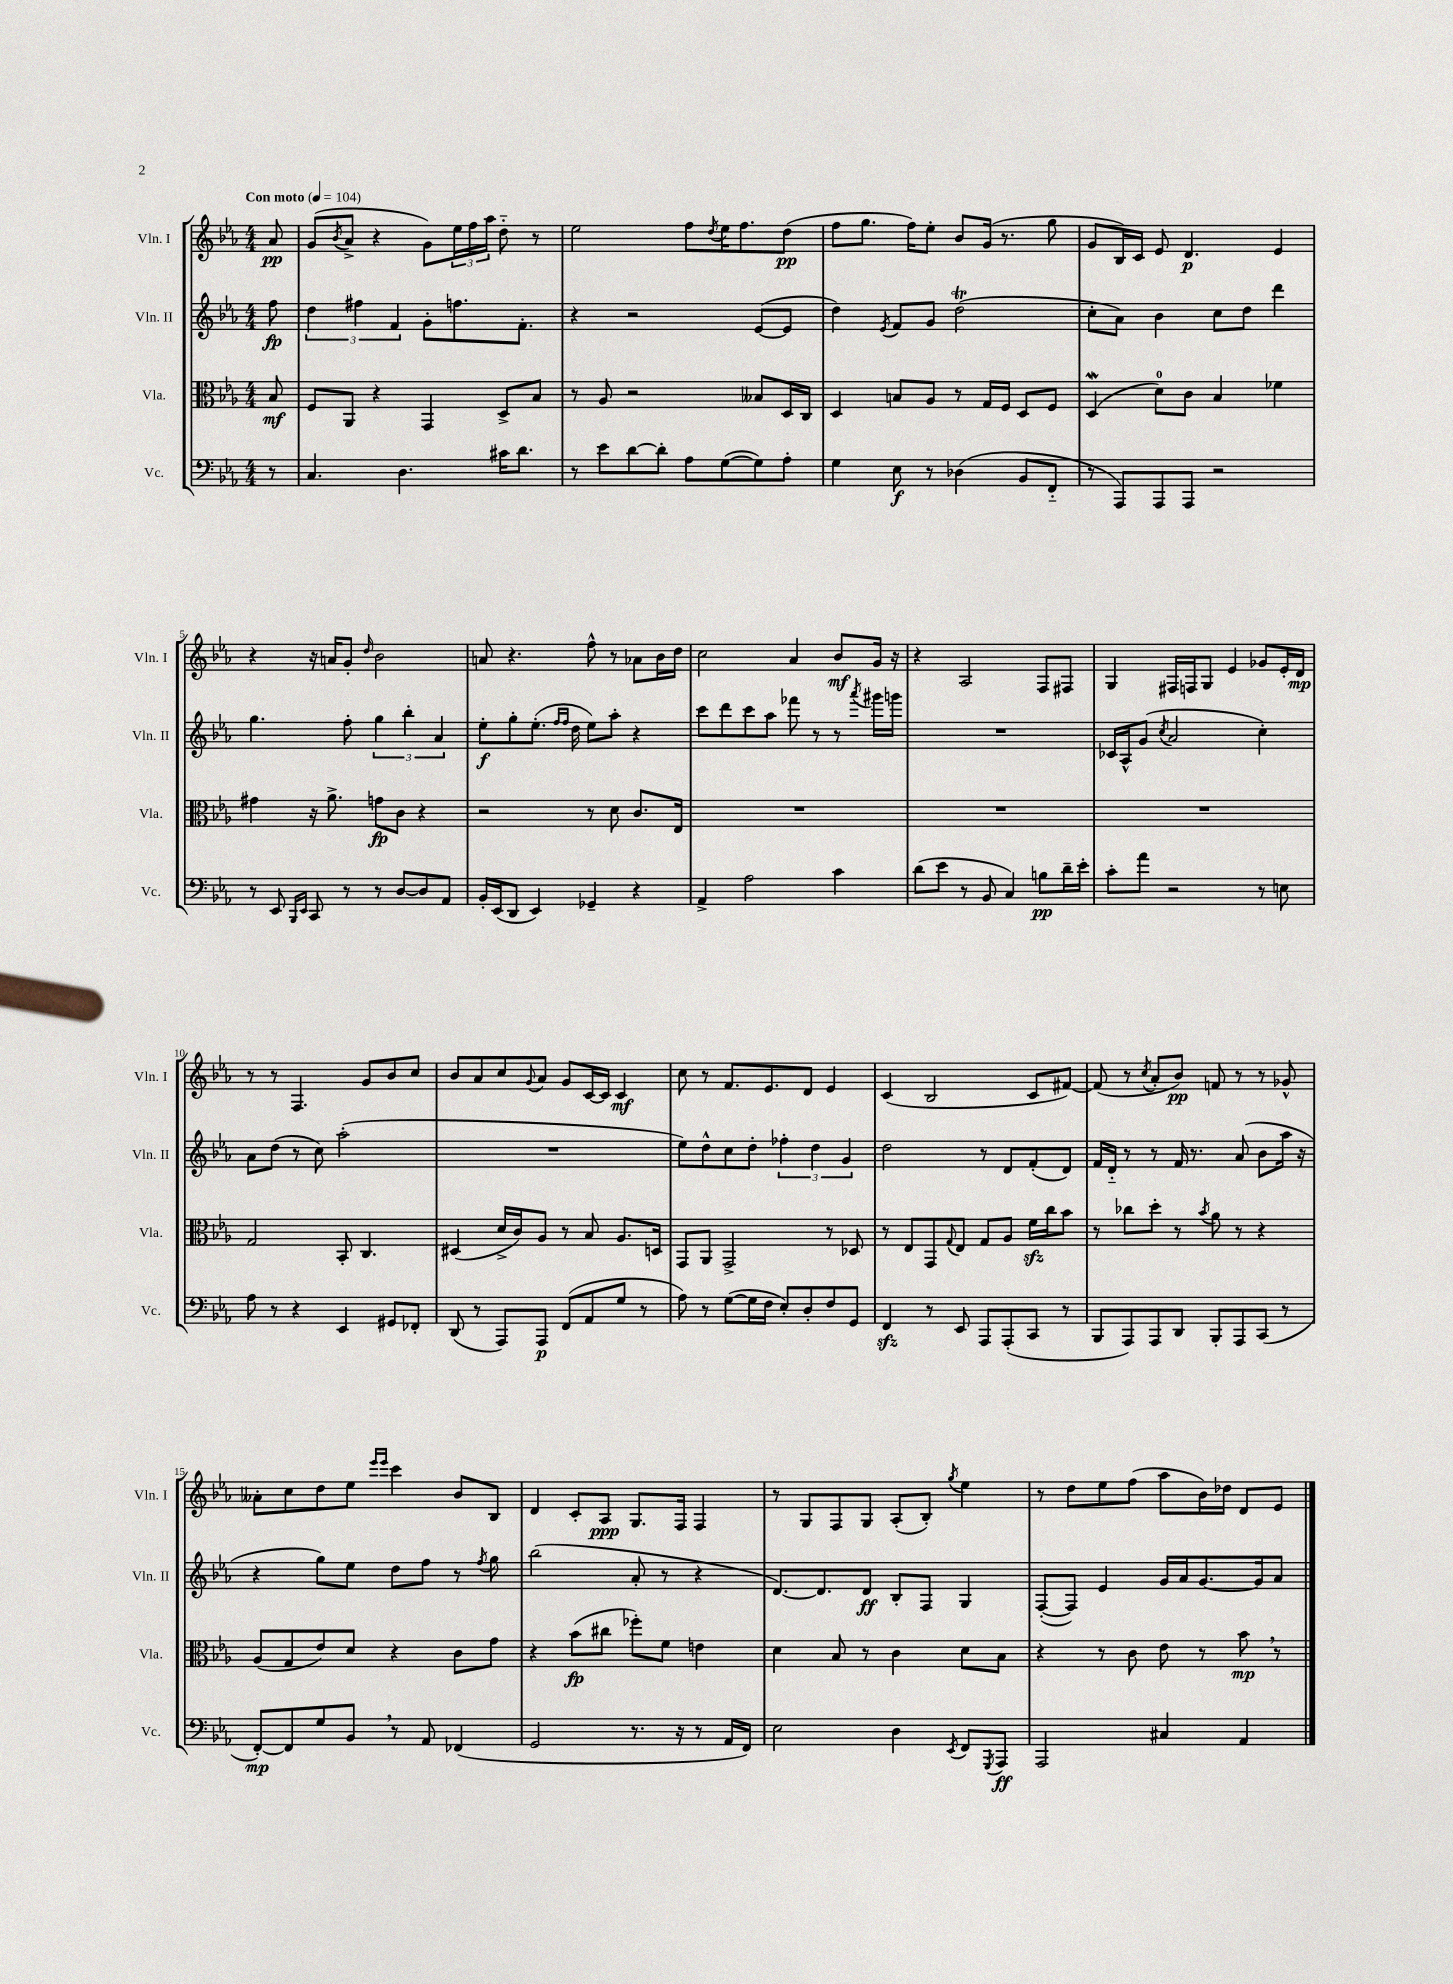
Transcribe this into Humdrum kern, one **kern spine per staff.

**kern	**kern	**kern	**kern
*staff4	*staff3	*staff2	*staff1
*clefF4	*clefC3	*clefG2	*clefG2
*k[b-e-a-]	*k[b-e-a-]	*k[b-e-a-]	*k[b-e-a-]
*M4/4	*M4/4	*M4/4	*M4/4
*MM104	*MM104	*MM104	*MM104
8r	8B-	8ff	8a-
=	=	=	=
4.C	8F	6dd	(8g
.	.	.	8qb-
.	8AA-	.	8a-^
.	.	6ff#	.
.	4r	.	4r
.	.	6f	.
4.D	.	.	.
.	4GG	8g'	8g)
.	.	8.ff	24ee-
.	.	.	24ff
.	.	.	24aa-
16c#	8D^	.	8dd'~
8.d	.	8.f'	.
.	8B-	.	8r
=	=	=	=
8r	8r	4r	2ee-
8e-	8A-	.	.
[8d	2r	2r	.
8d']	.	.	.
8A-	.	.	8ff
.	.	.	8qdd
([8G	.	.	16ee-
.	.	.	8.ff
8G])	8B--	([8e-	.
8A-'	16D	8e-]	(8dd
.	16C	.	.
=	=	=	=
4G	4D	4dd)	8ff
.	.	.	8.gg
.	.	8qe-	.
8E-	8B	8f	.
.	.	.	16ff)
8r	8A-	8g	8ee-'
(4D-	8r	(2dd	8b-
.	16G	.	(16g
.	16F	.	8.r
8BB-	8D	.	.
8FF'~	8F	.	8gg
=	=	=	=
8r	(4D	8cc'	8g
8AAA-)	.	8a-)	16B-)
.	.	.	16c
8AAA-	8d)	4b-	8e-
8AAA-	8c	.	4.d
2r	4B-	8cc	.
.	.	8dd	.
.	4f-	4ddd	4e-
=	=	=	=
8r	4g#	4.gg	4r
8EE-	.	.	.
16qqBBB-	.	.	.
16qqEE-	.	.	.
8CC	16r	.	16r
.	8.a-^	.	16a
8r	.	8ff'	8g'
.	.	.	16qqdd
8r	8g	6gg	2b-
[8D	8c	.	.
.	.	6bb-'	.
8D]	4r	.	.
.	.	6a-	.
8AA-	.	.	.
=	=	=	=
16BB-'	2r	8ee-'	8a
(16EE-	.	.	.
8DD	.	8gg'	4.r
4EE-)	.	(8.ee-'	.
.	.	16qqff	.
.	.	16qqff	.
.	.	16dd	.
4GG-~	8r	8ee-)	8ff^^
.	8d	8aa-'	8r
4r	8.c	4r	8a-
.	.	.	16b-
.	16E-	.	16dd
=	=	=	=
4AA-^	1r	8ccc	2cc
.	.	8ddd	.
2A-	.	8ccc	.
.	.	8aa-	.
.	.	8fff-	4a-
.	.	8r	.
4c	.	8r	8b-
.	.	8qaaa-	.
.	.	16ggg#	16g
.	.	16ggg	16r
=	=	=	=
(8d	1r	1r	4r
8e-	.	.	.
8r	.	.	2A-
8BB-	.	.	.
4C)	.	.	.
8B	.	.	8F
16d~	.	.	8F#
16e-'	.	.	.
=	=	=	=
8c'	1r	16c-	4G
.	.	16A-^^	.
8a-	.	(8g	.
.	.	8qcc	.
2r	.	2a-	16F#
.	.	.	16F
.	.	.	8G
.	.	.	4e-
8r	.	4cc')	8g-
8E	.	.	16e-'
.	.	.	16d
=	=	=	=
8A-	2G	8a-	8r
8r	.	(8dd	8r
4r	.	8r	4.F
.	.	8cc)	.
4EE-	8BB-'	(2aa-'	.
.	4.C	.	8g
8GG#	.	.	8b-
8FF-'	.	.	8cc
=	=	=	=
(8DD	(4D#	1r	8b-
8r	.	.	8a-
8AAA-)	16d^	.	8cc
.	16c)	.	.
.	.	.	8qqg
8AAA-	8A-	.	8a-
(8FF	8r	.	8g
8AA-	8B-	.	[16c
.	.	.	16c]
8G	8.A-	.	4c
8r	.	.	.
.	16D	.	.
=	=	=	=
8A-)	8GG	8ee-)	8cc
8r	8AA-	8dd^^	8r
([8G	2GG^	8cc	8.f
16G]	.	8dd'	.
16F	.	.	8.e-
8E-')	.	6ff-'	.
8D'	.	.	8d
.	.	6dd	.
8F	8r	.	4e-
.	.	6g	.
8GG	8D-	.	.
=	=	=	=
4FF	8r	2dd	(4c
.	8E-	.	.
8r	8GG	.	2B-
.	8qqG	.	.
8EE-	8E-	.	.
8AAA-	8G	8r	.
(8AAA-'	8A-	8d	.
8CC	16f	(8f'	8c
.	16cc	.	.
8r	8b-	8d)	[8f#)
=	=	=	=
8BBB-	8r	16f	(8f#]
.	.	16d'~	.
8AAA-)	8cc-	8r	8r
.	.	.	8qcc
8AAA-	8dd'	8r	8a-'
8DD	8r	16f	8b-)
.	.	8.r	.
.	8qb-	.	.
8BBB-'	8a-	.	8f
8AAA-	8r	(8a-	8r
(8CC	4r	8b-	8r
8r	.	16aa-	8g-^^
.	.	16r	.
=	=	=	=
[8FF')	(8A-	4r	8a--'
8FF]	8G	.	8cc
8G	8e-)	8gg)	8dd
8BB-	8d	8ee-	8ee-
.	.	.	16qqeee-
.	.	.	16qqeee-
8r	4r	8dd	4ccc
8AA-	.	8ff	.
(4FF-	8c	8r	8b-
.	.	8qff	.
.	8g	8gg	8B-
=	=	=	=
2GG	4r	(2bb-	4d
.	(8b-	.	8c'
.	8cc#	.	8A-
8.r	8ff-')	8a-'	8.G
.	8f	8r	.
16r	.	.	16F
8r	4e	4r	4F
16AA-	.	.	.
16FF)	.	.	.
=	=	=	=
2E-	4d	[8.d)	8r
.	.	.	8G
.	.	8.d]	.
.	8B-	.	8F
.	8r	8d	8G
4D	4c	8B-'	(8A-'
.	.	8F	8B-')
8qEE-	.	.	8qgg
8FF	8d	4G	4ee-
8qGGG	.	.	.
8AAA-	8B-	.	.
=	=	=	=
2AAA-	4r	([8F'	8r
.	.	8F])	8dd
.	8r	4e-	8ee-
.	8c	.	(8ff
4C#	8e-	16g	8aa-
.	.	16a-	.
.	8r	[8.g	16b-)
.	.	.	16dd-
4AA-	8b-	.	8d
.	.	16g]	.
.	8r	8a-	8e-
==	==	==	==
*-	*-	*-	*-
